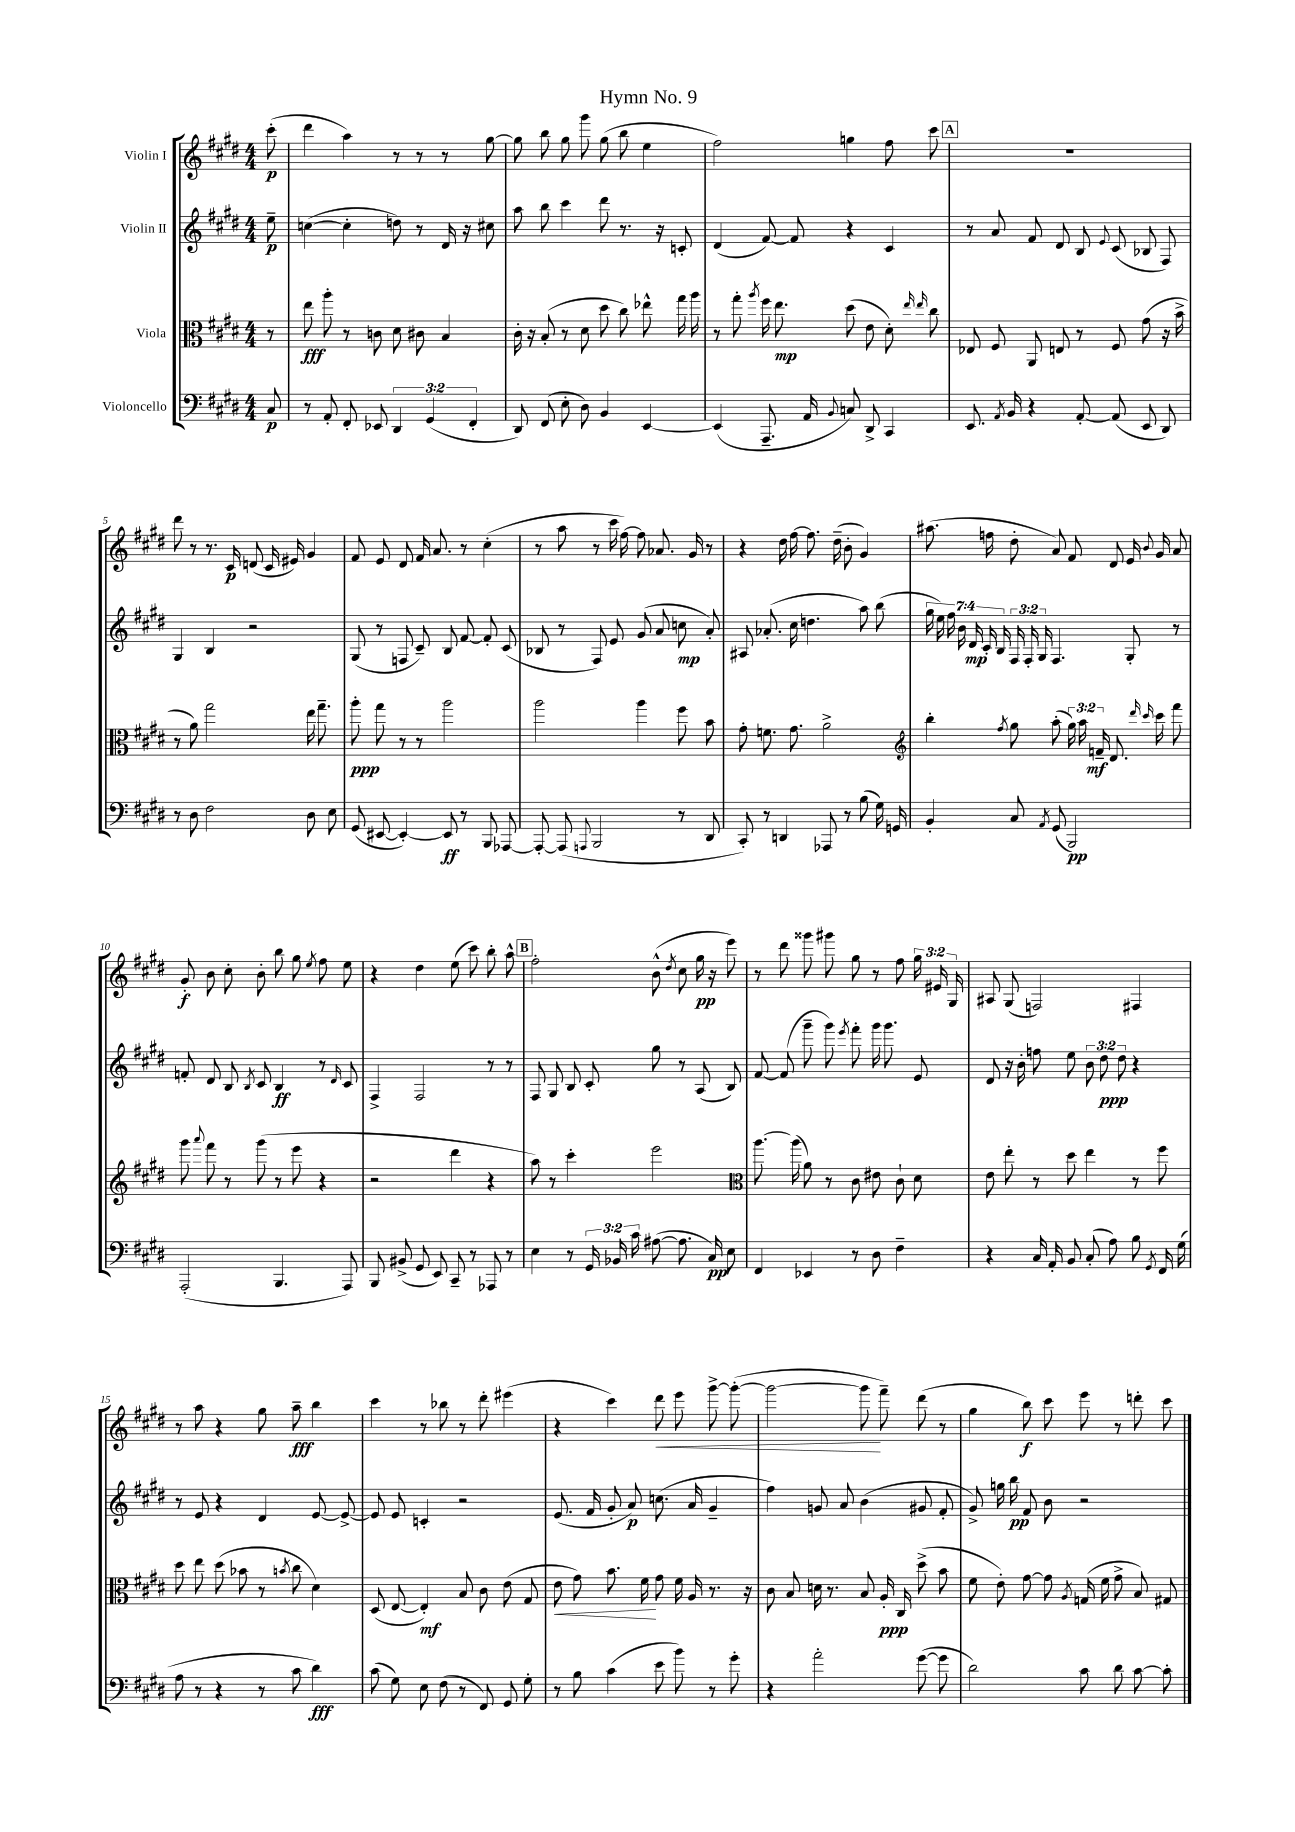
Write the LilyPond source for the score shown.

\header { title = "Hymn No. 9" }
<<
\new StaffGroup <<
\new Staff = "s0" \with { instrumentName = "Violin I" } {
    \clef treble \key e \major \numericTimeSignature \time 4/4 \override Staff.TupletNumber.text = #tuplet-number::calc-fraction-text \partial 8
    \autoBeamOff cis'''8-.\p( |
    dis'''4 a''4) r8 r8 r8 gis''8~ |
    gis''8 b''8 gis''8 gis'''8 gis''8( b''8 e''4 |
    fis''2) g''4 fis''8 cis'''8 |
    \mark \markup { \box "A" } R1 |
    dis'''8 r8 r8. cis'16\p d'8( cis'16 eis'16) gis'4 |
    fis'8 e'8 dis'8 fis'16 a'8. r8 cis''4-.( |
    r8 a''8 r8 cis'''16 fis''16~) fis''8 aes'8. gis'16 r8 |
    r4 dis''16 fis''16~ fis''8. dis''16--( b'8-. gis'4) |
    ais''8.( f''16 dis''8-. a'8) fis'8 dis'8 e'16 \appoggiatura { b'8 } gis'16 a'8 |
    gis'8-.\f b'8 cis''8-. b'8-. b''8 gis''8 \acciaccatura { e''8 } fis''8 e''8 |
    r4 dis''4 e''8( cis'''8) b''8-. a''8-^ |
    \mark \markup { \box "B" } fis''2-. b'8-^( \acciaccatura { dis''8 } cis''8 gis''16\pp r16 e'''8) |
    r8 dis'''8 gisis'''8 gis'''8 gis''8 r8 fis''8 \tuplet 3/2 { gis''16 eis'16 gis16 } |
    ais8 gis8( f2) fis4 |
    r8 a''8 r4 gis''8 a''8--\fff b''4 |
    cis'''4 r8 bes''8 r8 dis'''8-. eis'''4( |
    r4 cis'''4) dis'''8\< e'''8 gis'''8~-> gis'''8~-.( |
    gis'''2~ gis'''8\! fis'''8--) dis'''8( r8 |
    gis''4 b''8\f) cis'''8 e'''8 r8 d'''8-. cis'''8 \bar "|." |
}
\new Staff = "s1" \with { instrumentName = "Violin II" } {
    \clef treble \key e \major \numericTimeSignature \time 4/4 \override Staff.TupletNumber.text = #tuplet-number::calc-fraction-text \partial 8
    \autoBeamOff e''8--\p |
    c''4~( c''4-. d''8) r8 dis'16 r16 cis''8 |
    a''8 b''8 cis'''4 dis'''8 r8. r16 c'8-. |
    dis'4( fis'8~) fis'8 r4 cis'4 |
    \mark \markup { \box "A" } r8 a'8 fis'8 dis'8 b8 \appoggiatura { e'8 } cis'8( bes8 fis8) |
    gis4 b4 r2 |
    gis8( r8 f8 cis'8--) b8 fis'8~ fis'8-. cis'8( |
    bes8 r8 fis8) e'8 gis'8( a'8 c''8\mp a'8-.) |
    ais8 aes'8.-.( cis''16 d''4. a''8) b''8( |
    \tuplet 7/4 { gis''16 e''16) fis''16 b'16 dis'16\mp cis'16-. b16 } \tuplet 3/2 { fis16 fis16-. gis16 } fis4. gis8-. r8 |
    f'8-. dis'8 b8 \acciaccatura { b8 } cis'8 b4\ff r8 \grace { dis'16 } cis'8 |
    fis4-> fis2 r8 r8 |
    \mark \markup { \box "B" } fis8 gis8 b8 cis'8-. gis''8 r8 a8( b8) |
    fis'8~ fis'8( gis'''8-- gis'''8) \acciaccatura { e'''8 } fis'''8-. gis'''16 gis'''8. e'8 |
    dis'8 r16 b'16-. f''8 e''8 \tuplet 3/2 { b'8 dis''8\ppp dis''8 } r4 |
    r8 e'8 r4 dis'4 e'8~ e'8~-> |
    e'8 e'8 c'4-. r2 |
    e'8.( fis'16 gis'8-. a'8\p) c''8.( a'16 gis'4-- |
    fis''4) g'8 a'8 b'4( gis'8 fis'8-. |
    gis'8->) g''16 b''16\pp fis'8 b'8 r2 \bar "|." |
}
\new Staff = "s2" \with { instrumentName = "Viola" } {
    \clef alto \key e \major \numericTimeSignature \time 4/4 \override Staff.TupletNumber.text = #tuplet-number::calc-fraction-text \partial 8
    \autoBeamOff r8 |
    e''8\fff a''8-. r8 c'8 dis'8 cis'8 b4 |
    cis'16-. r16 b8-.( r8 dis'8 dis''8 cis''8) ees''8-^ gis''16 a''16 |
    r8 gis''8-. \acciaccatura { a''8 } fis''16 e''8.\mp dis''8( e'8 dis'8-.) \grace { e''16 e''16 } cis''8 |
    \mark \markup { \box "A" } ees8 fis8 a,8 e8 r8 fis8 gis'8( r16 b'16-> |
    r8 a'8) gis''2 e''16 gis''8.-- |
    a''8-.\ppp gis''8 r8 r8 a''2 |
    a''2 a''4 fis''8 b'8 |
    gis'8-. f'8. gis'8. a'2-> |
    \clef treble b''4-. \acciaccatura { fis''8 } gis''8 a''8-.( \tuplet 3/2 { gis''16) a''16 f'16--\mf } dis'8. \grace { dis'''16 cis'''16 } cis'''16 fis'''8 |
    gis'''8 \appoggiatura { a'''8 } fis'''8 r8 gis'''8( r8 e'''8 r4 |
    r2 dis'''4 r4 |
    \mark \markup { \box "B" } a''8) r8 cis'''4-. e'''2 |
    \clef alto a''8.~ a''16( a'8) r8 cis'8 eis'8 cis'8-! dis'8 |
    e'8 e''8-. r8 dis''8 e''4 r8 fis''8 |
    dis''8 e''8 dis''8( bes'8 r8 \acciaccatura { b'8 } cis''8 dis'4) |
    dis8( e8~ e4-.\mf) b8 cis'8 e'8( gis8 |
    e'8\< gis'8) b'8. fis'16\! gis'8 fis'16 a16 r8. r16 |
    cis'8 b8 d'16 r8. b8 a16-.\ppp cis16 dis''8->( b'8 |
    fis'8 e'8-.) gis'8~ gis'8 \acciaccatura { a8 } g16( fis'16 gis'8-> b8) gis8 \bar "|." |
}
\new Staff = "s3" \with { instrumentName = "Violoncello" } {
    \clef bass \key e \major \numericTimeSignature \time 4/4 \override Staff.TupletNumber.text = #tuplet-number::calc-fraction-text \partial 8
    \autoBeamOff cis8\p |
    r8 a,8-. fis,8-. ees,8 \tuplet 3/2 { dis,4 gis,4( fis,4-. } |
    dis,8) fis,8( e8-. dis8) b,4 e,4~ |
    e,4( a,,8.-- a,16 \appoggiatura { b,8 } c8) dis,8-> cis,4 |
    \mark \markup { \box "A" } e,8. \acciaccatura { a,8 } b,16 r4 a,8~-. a,8( e,8 dis,8) |
    r8 dis8 fis2 dis8 e8 |
    gis,8( eis,8~ eis,4~-.) eis,8\ff r8 b,,8 aes,,8~ |
    aes,,8~-. aes,,8( \appoggiatura { a,,8 } b,,2 r8 dis,8 |
    cis,8-.) r8 d,4 aes,,8 r8 b8( gis16) g,16 |
    b,4-. cis8 \acciaccatura { a,8 } gis,8( b,,2\pp) |
    a,,2-.( b,,4. a,,8) |
    b,,8 bis,8->( gis,8 e,8) cis,8-- r8 aes,,8 r8 |
    \mark \markup { \box "B" } e4 r8 \tuplet 3/2 { gis,16 bes,16 cis'16 } ais8~( ais8. cis16\pp) e8 |
    fis,4 ees,4 r8 dis8 fis4-- |
    r4 cis16 a,16-. b,8 cis8-.( a8) b8 \acciaccatura { gis,8 } fis,16 gis16( |
    a8 r8 r4 r8 cis'8 dis'4\fff) |
    cis'8( gis8) e8 fis8( r8 fis,8) gis,8 gis8-. |
    r8 b8 cis'4( e'8 b'8) r8 gis'8-. |
    r4 a'2-. gis'8~( gis'8 |
    dis'2) cis'8 dis'8 cis'8~ cis'8-. \bar "|." |
}
>>
>>
